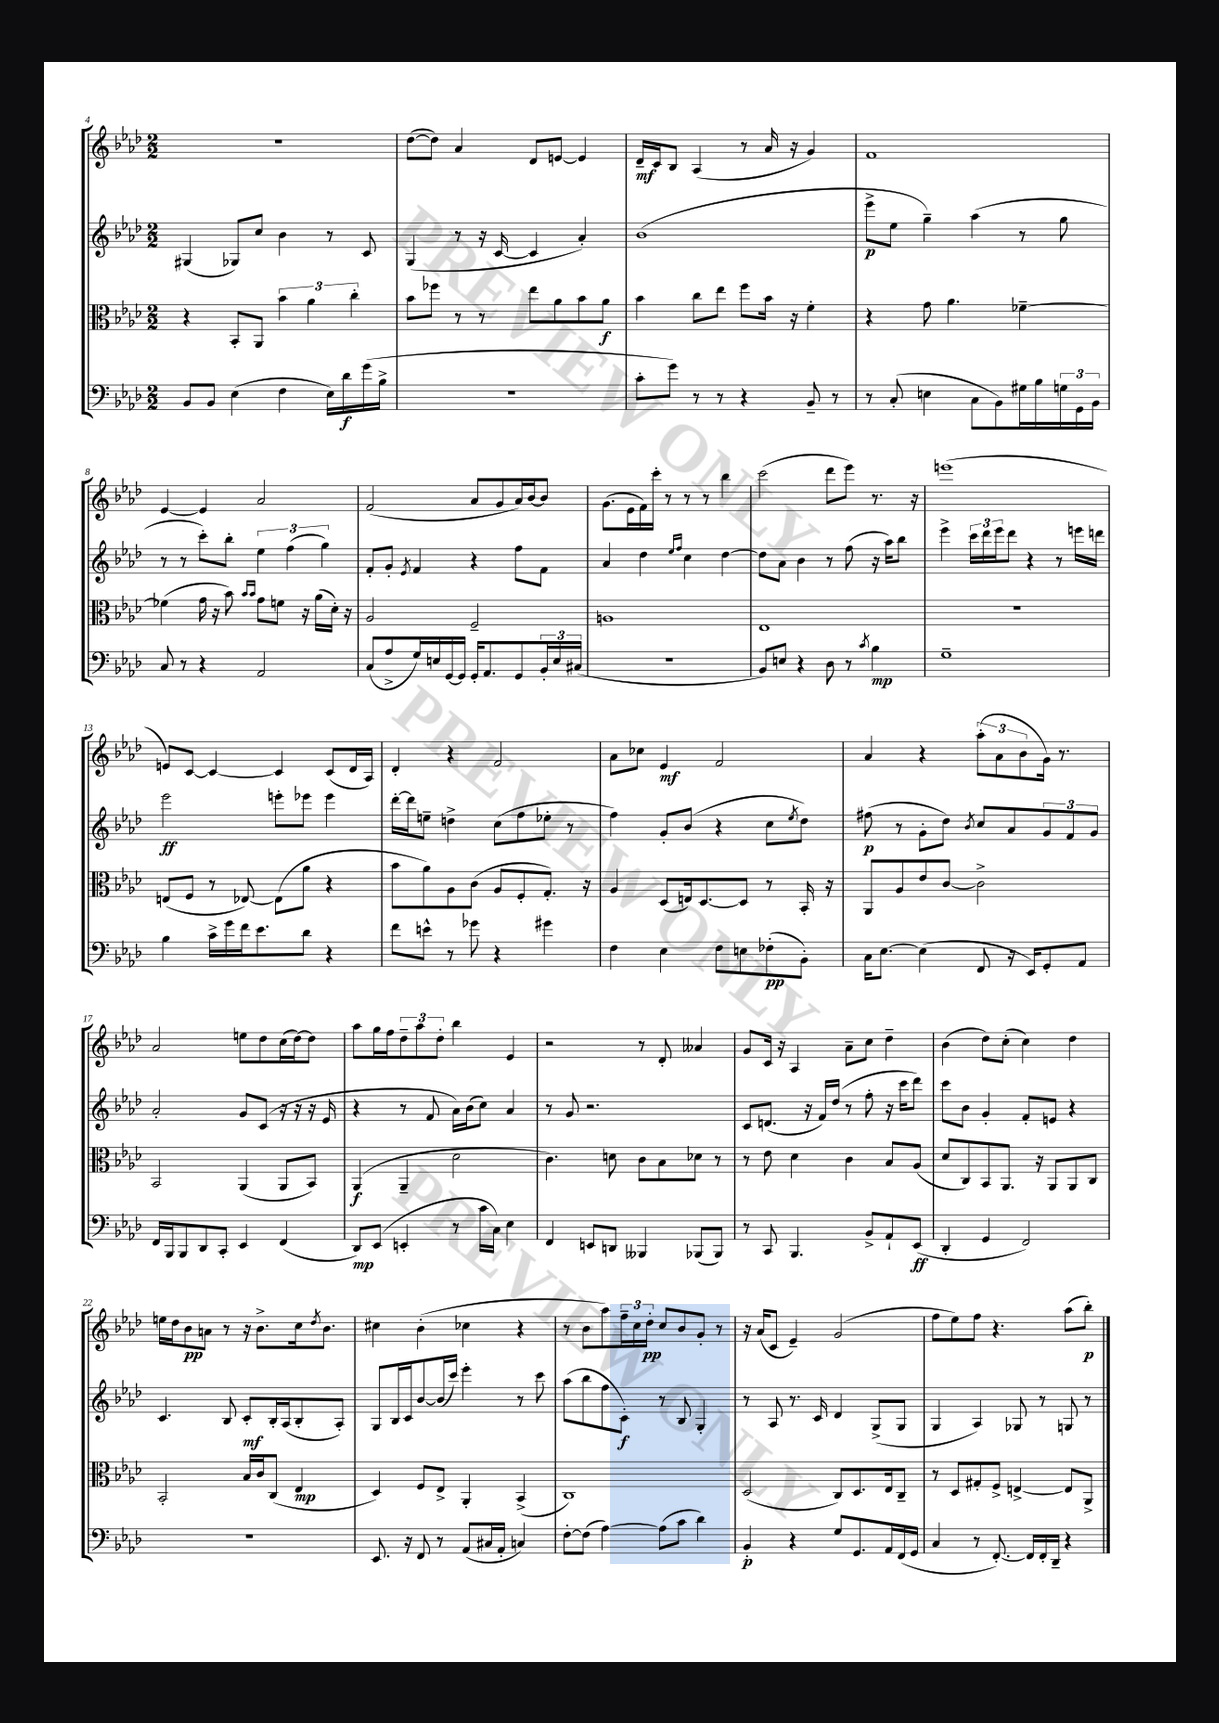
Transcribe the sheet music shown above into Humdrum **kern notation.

**kern	**dynam	**kern	**dynam	**kern	**dynam	**kern	**dynam
*part4	*part4	*part3	*part3	*part2	*part2	*part1	*part1
*staff4	*staff4	*staff3	*staff3	*staff2	*staff2	*staff1	*staff1
*clefF4	*	*clefC3	*	*clefG2	*	*clefG2	*
*k[b-e-a-d-]	*	*k[b-e-a-d-]	*	*k[b-e-a-d-]	*	*k[b-e-a-d-]	*
*M2/2	*	*M2/2	*	*M2/2	*	*M2/2	*
=4	=4	=4	=4	=4	=4	=4	=4
8BB-/L	.	4r	.	(4G#X/	.	1r	.
8BB-/J	.	.	.	.	.	.	.
(4E-\	.	8BB-'/L	.	8G-X/L)	.	.	.
.	.	8AA-/J	.	8cc/J	.	.	.
4F\	.	6b-\	.	4b-\	.	.	.
.	.	6a-\	.	.	.	.	.
16E-\LL)	.	.	.	8r	.	.	.
16d-\	f	.	.	.	.	.	.
.	.	6cc'\	.	.	.	.	.
(16g\	.	.	.	8c/	.	.	.
16B-^\JJ	.	.	.	.	.	.	.
=5	=5	=5	=5	=5	=5	=5	=5
1r	.	8b-\L	.	(4G/	.	([8dd-\L	.
.	.	8ff-X\J	.	.	.	8dd-\J])	.
.	.	8r	.	8r	.	4a-/	.
.	.	8r	.	16r	.	.	.
.	.	.	.	[16c/	.	.	.
.	.	8ee-\L	.	4c/]	.	8d-/L	.
.	.	8a-\	.	.	.	[8en/J	.
.	.	8b-\	.	4a-'/)	.	4e/]	.
.	.	8a-\J	f	.	.	.	.
=6	=6	=6	=6	=6	=6	=6	=6
8c'\L	.	4b-\	.	(1b-	.	16d-~/LL	mf
.	.	.	.	.	.	16c/J	.
8g\J)	.	.	.	.	.	8B-/J	.
8r	.	8cc\L	.	.	.	(4A-/	.
8r	.	8ee-\J	.	.	.	.	.
4r	.	8ff\L	.	.	.	8r	.
.	.	16b-\Jk	.	.	.	16a-/	.
.	.	16r	.	.	.	16r	.
8BB-~/	.	4f'\	.	.	.	4g/)	.
8r	.	.	.	.	.	.	.
=7	=7	=7	=7	=7	=7	=7	=7
8r	.	4r	.	8eee-^\L	p	1f	.
(8C'/	.	.	.	8ee-\J	.	.	.
4En\	.	8g\	.	4gg~\)	.	.	.
.	.	4.a-\	.	.	.	.	.
8C\L	.	.	.	(4aa-\	.	.	.
8BB-\)	.	.	.	.	.	.	.
16G#X\L	.	[4f-X~\	.	8r	.	.	.
16B-\	.	.	.	.	.	.	.
24Gn\	.	.	.	8gg\	.	.	.
24GG\	.	.	.	.	.	.	.
24BB-\JJ	.	.	.	.	.	.	.
!!LO:LB:g=z
=8	=8	=8	=8	=8	=8	=8	=8
8C/	.	(4f-X\]	.	8r	.	[4e-/	.
8r	.	.	.	8r	.	.	.
4r	.	16g\	.	8ccc'\L)	.	4e-/]	.
.	.	16r	.	.	.	.	.
.	.	8b-\)	.	8bb-'\J	.	.	.
.	.	16qqb-/LL	.	.	.	.	.
.	.	16qqb-/JJ	.	.	.	.	.
2AA-/	.	8g\L	.	6ee-\	.	2a-/	.
.	.	8fn\J	.	.	.	.	.
.	.	.	.	(6ff\	.	.	.
.	.	16r	.	.	.	.	.
.	.	(16a-\LL	.	.	.	.	.
.	.	.	.	6gg\)	.	.	.
.	.	16d-'\JJ)	.	.	.	.	.
.	.	16r	.	.	.	.	.
=9	=9	=9	=9	=9	=9	=9	=9
(8C/L	.	2A-/	.	8f'/L	.	(2f/	.
8A-^/	.	.	.	8g'/J	.	.	.
.	.	.	.	8qe-/	.	.	.
16G/L)	.	.	.	4f/	.	.	.
16En/	.	.	.	.	.	.	.
[16GG/	.	.	.	.	.	.	.
16GG/JJ]	.	.	.	.	.	.	.
16GG'/KL	.	2F~/	.	4r	.	8a-/L	.
8.AA-/	.	.	.	.	.	.	.
.	.	.	.	.	.	8g/	.
8GG/	.	.	.	8ff\L	.	16a-/L)	.
.	.	.	.	.	.	[16b-/J	.
24BB-'/L	.	.	.	8f\J	.	8b-/J]	.
24E/	.	.	.	.	.	.	.
(24C#X/JJ	.	.	.	.	.	.	.
=10	=10	=10	=10	=10	=10	=10	=10
1r	.	1An	.	4a-/	.	(8.g\L	.
.	.	.	.	.	.	16e-\L	.
.	.	.	.	4dd-\	.	16f\)	.
.	.	.	.	.	.	16ccc'\JJ	.
.	.	.	.	.	.	8r	.
.	.	.	.	16qqee-/LL	.	.	.
.	.	.	.	16qqff/JJ	.	.	.
.	.	.	.	4cc\	.	8r	.
.	.	.	.	.	.	8r	.
.	.	.	.	[4dd-\	.	4bb-\	.
=11	=11	=11	=11	=11	=11	=11	=11
8BB-/L)	.	1E-	.	8dd-\L]	.	(2ccc\	.
8En/J	.	.	.	8a-\J	.	.	.
4r	.	.	.	4b-\	.	.	.
8D-\	.	.	.	8r	.	8ddd-\L	.
8r	.	.	.	(8ff\	.	8eee-\J)	.
8qc/	.	.	.	.	.	.	.
4B-\	mp	.	.	16r	.	8.r	.
.	.	.	.	16aa-\KL)	.	.	.
.	.	.	.	8bb-\J	.	.	.
.	.	.	.	.	.	16r	.
=12	=12	=12	=12	=12	=12	=12	=12
1G~	.	1r	.	4eee-^\	.	(1eeen	.
.	.	.	.	24ccc\LL	.	.	.
.	.	.	.	24ddd-\	.	.	.
.	.	.	.	24eee-\J	.	.	.
.	.	.	.	8ddd-\J	.	.	.
.	.	.	.	4r	.	.	.
.	.	.	.	8r	.	.	.
.	.	.	.	16eeen\LL	.	.	.
.	.	.	.	16dddn\JJ	.	.	.
!!LO:LB:g=z
=13	=13	=13	=13	=13	=13	=13	=13
4B-\	.	(8En/L	.	2eee-\	ff	8en/L)	.
.	.	8F/J	.	.	.	[8c/J	.
16c^\LL	.	8r	.	.	.	4c/_	.
16g\	.	.	.	.	.	.	.
16f\J	.	[8E-X/)	.	.	.	.	.
8.e-\	.	.	.	.	.	.	.
.	.	(8E-\L]	.	8eeen'\L	.	4c/]	.
8d-\J	.	8a-\J	.	8eee-X\J	.	.	.
4r	.	4r	.	4eee-\	.	(8c/L	.
.	.	.	.	.	.	16d-/L	.
.	.	.	.	.	.	16A-/JJ)	.
=14	=14	=14	=14	=14	=14	=14	=14
8f\L	.	8b-\L	.	[16ddd-'\LL	.	4d-'/	.
.	.	.	.	16ddd-\J]	.	.	.
8en^^\J	.	8a-\)	.	8een~\J	.	.	.
8r	.	8A-\	.	4ddn^\	.	4r	.
8g-X\	.	(8c\J	.	.	.	.	.
4r	.	8A-/L	.	(8cc\L	.	2f/	.
.	.	8F'/	.	8ff\	.	.	.
4g#X\	.	8.G'/J)	.	8ee-X'\J	.	.	.
.	.	.	.	8r	.	.	.
.	.	16r	.	.	.	.	.
=15	=15	=15	=15	=15	=15	=15	=15
4F\	.	4A-/	.	4ff\)	.	8a-\L	.
.	.	.	.	.	.	8cc-X\J	.
4E-\	.	(8D-/L	.	8g'/L	.	4e-/	mf
.	.	16En/k)	.	(8b-/J	.	.	.
.	.	[8.D-/	.	.	.	.	.
8F\L	.	.	.	4r	.	2f/	.
8En\	.	8D-/J]	.	.	.	.	.
(8F-X'\	pp	8r	.	8cc\L	.	.	.
.	.	.	.	8qee-/	.	.	.
8BB-'\J)	.	16BB-'/	.	8dd-\J)	.	.	.
.	.	16r	.	.	.	.	.
=16	=16	=16	=16	=16	=16	=16	=16
16C\KL	.	8AA-/L	.	(8ff#X\	p	4a-/	.
[8.E-\J	.	.	.	.	.	.	.
.	.	8A-/	.	8r	.	.	.
(4E-\]	.	8e-/	.	8g'\L	.	4r	.
.	.	[8c/J	.	8dd-\J)	.	.	.
.	.	.	.	8qb-/	.	.	.
8FF/	.	2c^\]	.	8cc/L	.	(12aa-'\L	.
.	.	.	.	.	.	12a-\	.
16r	.	.	.	8a-/	.	.	.
.	.	.	.	.	.	12b-\	.
16EE-/KL)	.	.	.	.	.	.	.
8GG'/	.	.	.	12g/	.	16g\Jk)	.
.	.	.	.	.	.	8.r	.
.	.	.	.	12f/	.	.	.
8AA-/J	.	.	.	.	.	.	.
.	.	.	.	12g/J	.	.	.
!!LO:LB:g=z
=17	=17	=17	=17	=17	=17	=17	=17
16FF/LL	.	2BB-/	.	2a-'/	.	2a-/	.
16BBB-/J	.	.	.	.	.	.	.
8BBB-/	.	.	.	.	.	.	.
8DD-/	.	.	.	.	.	.	.
8CC'/J	.	.	.	.	.	.	.
4EE-/	.	(4AA-/	.	8g/L	.	8een\L	.
.	.	.	.	(8c/J	.	8dd-\	.
(4FF/	.	8AA-/L	.	16r	.	(16cc\L	.
.	.	.	.	16r	.	[16dd-\J)	.
.	.	8BB-/J)	.	16r	.	8dd-\J]	.
.	.	.	.	16e-/	.	.	.
=18	=18	=18	=18	=18	=18	=18	=18
8DD-/L)	mp	(4AA-/	f	4r	.	8aa-\L	.
(8EE-/J	.	.	.	.	.	16gg\L	.
.	.	.	.	.	.	16ff\J	.
4EEn'/	.	4AA-~/	.	8r	.	12dd-~\	.
.	.	.	.	.	.	12aa-\	.
.	.	.	.	8f/	.	.	.
.	.	.	.	.	.	12dd-'\J	.
8r	.	2d-\	.	16a-\LL)	.	4bb-\	.
.	.	.	.	(16b-\J	.	.	.
16c\LL	.	.	.	8cc\J)	.	.	.
16C\JJ)	.	.	.	.	.	.	.
4E-\	.	.	.	4a-/	.	4e-/	.
=19	=19	=19	=19	=19	=19	=19	=19
4FF/	.	4.c\)	.	8r	.	2r	.
.	.	.	.	8g/	.	.	.
8EEn/L	.	.	.	2.r	.	.	.
8DDn/J	.	8dn\	.	.	.	.	.
4BBB--X/	.	8c\L	.	.	.	8r	.
.	.	8B-\	.	.	.	8d-'/	.
(8BBB-X/L	.	8d-X\J	.	.	.	4a--X/	.
8BBB-/J)	.	8r	.	.	.	.	.
=20	=20	=20	=20	=20	=20	=20	=20
8r	.	8r	.	8c/L	.	8g/L	.
8CC/	.	8e-\	.	(8.dn/J	.	16c/Jk	.
.	.	.	.	.	.	16r	.
4.BBB-/	.	4d-\	.	.	.	4A-/	.
.	.	.	.	16r	.	.	.
.	.	.	.	16f/LL)	.	.	.
.	.	.	.	(16dd-/JJ	.	.	.
.	.	4c\	.	8r	.	8a-~\L	.
8BB-^/L	.	.	.	8ff'\	.	8cc\J	.
8AA-`/	.	8B-/L	.	16r	.	4dd-~\	.
.	.	.	.	16ccc\KL	.	.	.
(8EE-/J	ff	(8A-/J	.	8ddd-\J)	.	.	.
=21	=21	=21	=21	=21	=21	=21	=21
4DD-'/	.	8d-/L	.	8ccc\L	.	(4b-\	.
.	.	8C/)	.	8b-\J	.	.	.
4GG/	.	8BB-/	.	4g'/	.	8dd-\L)	.
.	.	8.AA-/J	.	.	.	(8cc'\J	.
2FF/)	.	.	.	8f'/L	.	4cc\)	.
.	.	16r	.	.	.	.	.
.	.	8AA-/L	.	8en/J	.	.	.
.	.	8AA-/	.	4r	.	4dd-\	.
.	.	8C/J	.	.	.	.	.
!!LO:LB:g=z
=22	=22	=22	=22	=22	=22	=22	=22
1r	.	2BB-'/	.	4.c/	.	16een\LL	.
.	.	.	.	.	.	16dd-\J	.
.	.	.	.	.	.	8b-\	pp
.	.	.	.	.	.	8an\J	.
.	.	.	.	8B-/	.	8r	.
.	.	16B-/LL	.	8c'/L	mf	16r	.
.	.	16c/J	.	.	.	8.b-^\L	.
.	.	(8C/J	.	16B-'/L	.	.	.
.	.	.	.	(16A-/J	.	.	.
.	.	4E-/	mp	8B-'/	.	16cc\k	.
.	.	.	.	.	.	8qdd-/	.
.	.	.	.	.	.	8.b-\J	.
.	.	.	.	8A-'/J)	.	.	.
=23	=23	=23	=23	=23	=23	=23	=23
8.EE-/	.	4D-/)	.	8G/L	.	4cc#X\	.
.	.	.	.	16B-/L	.	.	.
16r	.	.	.	16c/J	.	.	.
8FF/	.	8F/L	.	[8b-/	.	(4b-'\	.
8r	.	8E-^/J	.	(16b-/L]	.	.	.
.	.	.	.	16ccc/JJ)	.	.	.
(8AA-/L	.	4AA-'/	.	4eee-'\	.	4cc-X\	.
16C#X/L	.	.	.	.	.	.	.
16AA-'/JJ	.	.	.	.	.	.	.
4Cn/)	.	(4BB-^/	.	8r	.	4r	.
.	.	.	.	8ccc\	.	.	.
=24	=24	=24	=24	=24	=24	=24	=24
[8F'\L	.	1C)	.	(8aa-\L	.	8r	.
(8F\J]	.	.	.	8bb-\	.	8b-\L	.
[4A-\)	.	.	.	8ff\	.	8aa-\)	.
.	.	.	.	8c'\J)	f	24ff~\L	.
.	.	.	.	.	.	24cc\	.
.	.	.	.	.	.	24dd-'\JJ	pp
(8A-\L]	.	.	.	8r	.	8cc/L	.
8c\J	.	.	.	8B-/	.	8b-/	.
4d-\)	.	.	.	4G'/	.	8g'/J	.
.	.	.	.	.	.	8r	.
=25	=25	=25	=25	=25	=25	=25	=25
4BB-'/	p	(2D-/	.	8r	.	16r	.
.	.	.	.	.	.	(16a-/KL	.
.	.	.	.	8A-/	.	8c/J	.
4r	.	.	.	8.r	.	4e-~/)	.
.	.	.	.	16c/	.	.	.
8G/L	.	8C/L)	.	4d-/	.	(2g/	.
8.GG/	.	8.D-/	.	.	.	.	.
.	.	.	.	(8G^/L	.	.	.
16AA-/L	.	16E-/k	.	.	.	.	.
(16FF/	.	8C~/J	.	8G/J	.	.	.
16GG/JJ	.	.	.	.	.	.	.
=26	=26	=26	=26	=26	=26	=26	=26
4C/	.	8r	.	4G/	.	8ff\L	.
.	.	8D-/L	.	.	.	8ee-\)	.
8r	.	8G#X'/	.	4A-/)	.	8ff\J	.
[8.FF'/)	.	8F^/J	.	.	.	4.r	.
.	.	[4En^/	.	8G-X/	.	.	.
16FF/LL]	.	.	.	.	.	.	.
16FF'/	.	.	.	8r	.	.	.
16DD-~/JJ	.	.	.	.	.	.	.
4r	.	8E/L]	.	8Gn/	.	(8aa-\L	.
.	.	8AA-^/J	.	8r	.	8bb-'\J)	p
==	==	==	==	==	==	==	==
*-	*-	*-	*-	*-	*-	*-	*-
